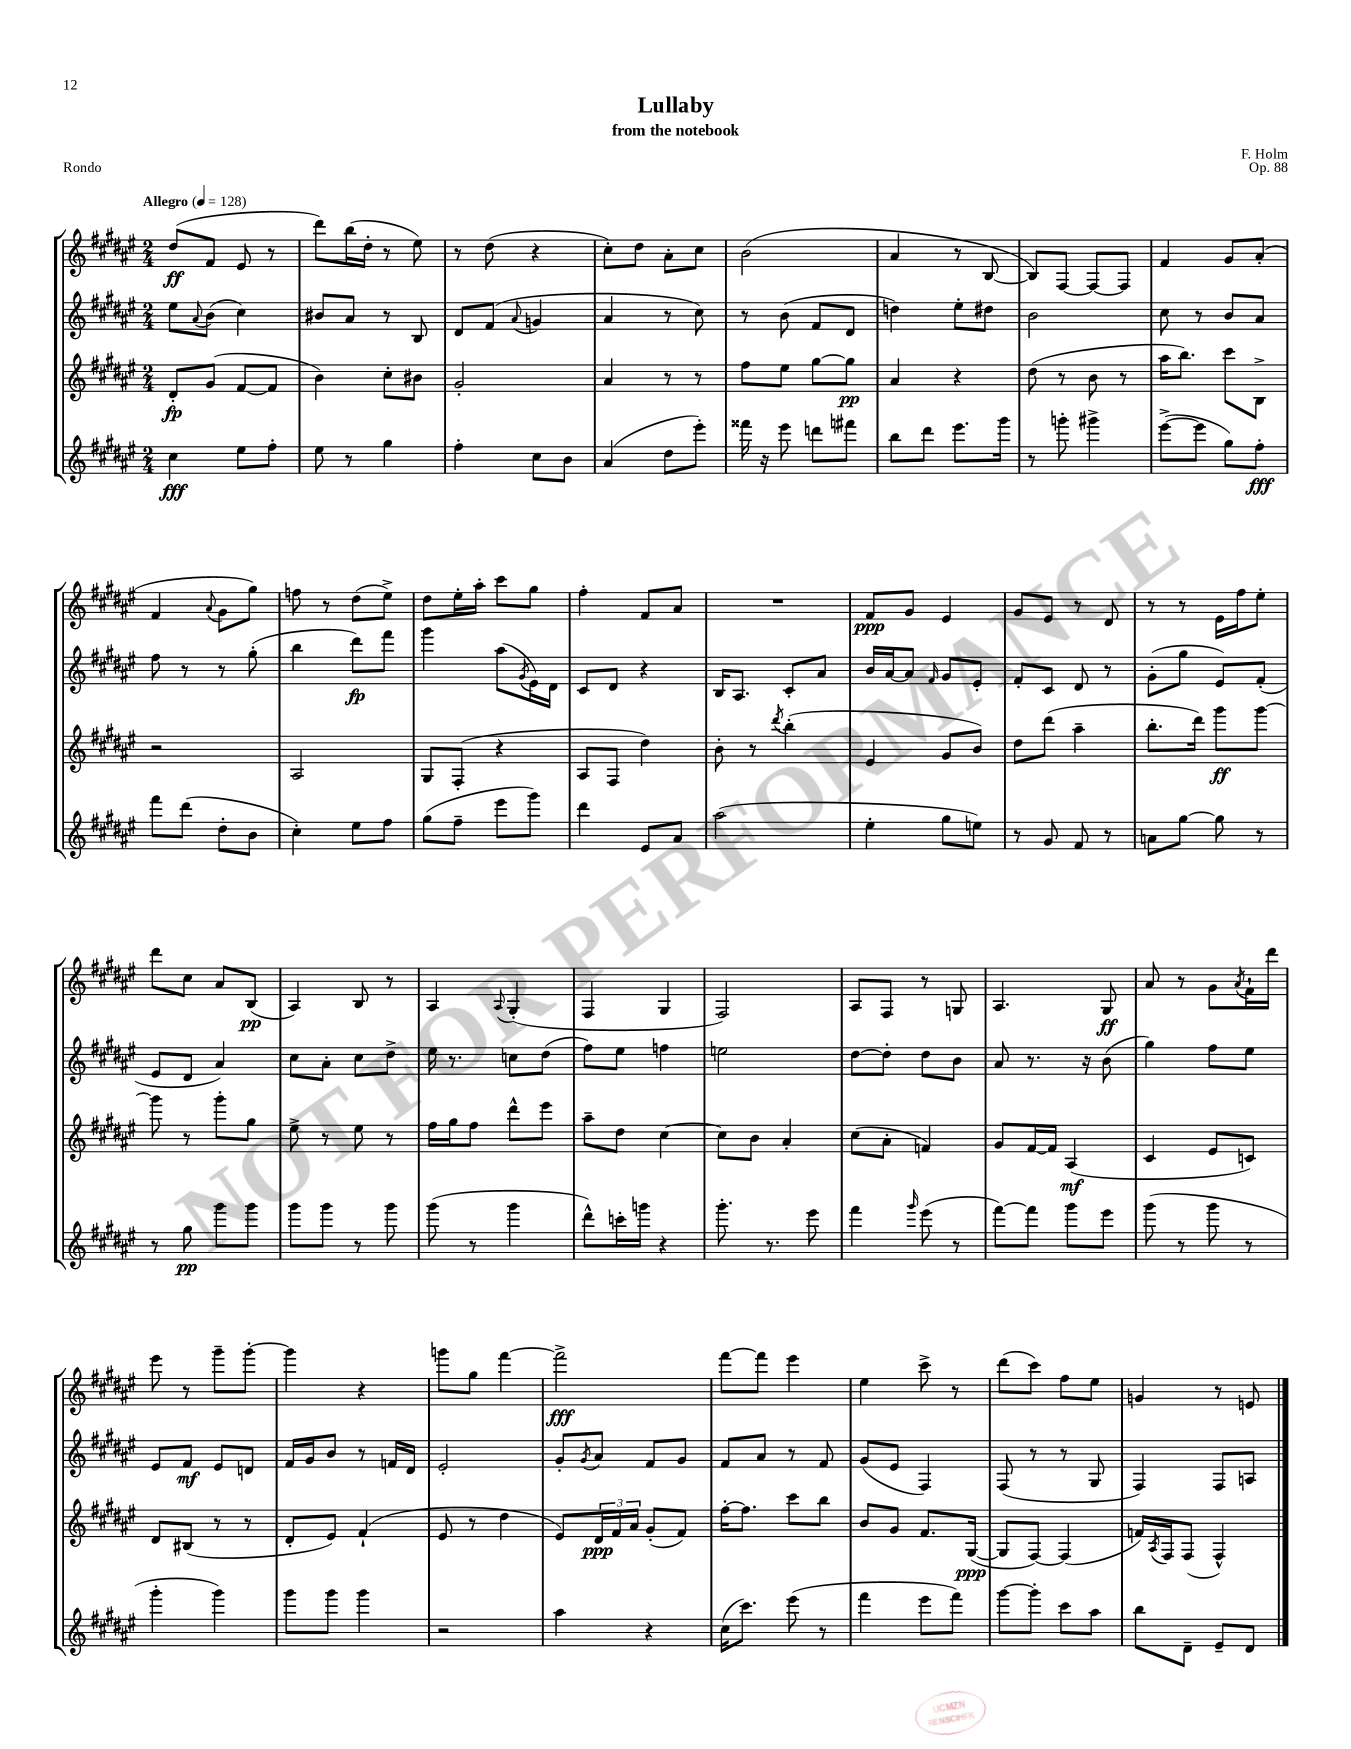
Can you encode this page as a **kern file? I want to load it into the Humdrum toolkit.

**kern	**kern	**kern	**kern
*staff4	*staff3	*staff2	*staff1
*clefG2	*clefG2	*clefG2	*clefG2
*k[f#c#g#d#a#e#]	*k[f#c#g#d#a#e#]	*k[f#c#g#d#a#e#]	*k[f#c#g#d#a#e#]
*M2/4	*M2/4	*M2/4	*M2/4
*MM128	*MM128	*MM128	*MM128
4cc#	8d#'	8ee#	(8dd#
.	.	8qqa#	.
.	(8g#	(8b	8f#
8ee#	[8f#	4cc#)	8e#
8ff#'	8f#]	.	8r
=	=	=	=
8ee#	4b)	8b#	8ddd#)
8r	.	8a#	(16bb
.	.	.	16dd#'
4gg#	8cc#'	8r	8r
.	8b#	8B	8ee#)
=	=	=	=
4ff#'	2g#'	8d#	8r
.	.	(8f#	(8dd#
.	.	8qqa#	.
8cc#	.	4g	4r
8b	.	.	.
=	=	=	=
(4a#	4a#	4a#	8cc#')
.	.	.	8dd#
8dd#	8r	8r	8a#'
8eee#')	8r	8cc#)	8cc#
=	=	=	=
16fff##	8ff#	8r	(2b
16r	.	.	.
8eee#	8ee#	(8b	.
8ddd	[8gg#	8f#	.
8fff#	8gg#]	8d#	.
=	=	=	=
8bb	4a#	4dd)	4a#
8ddd#	.	.	.
8.eee#	4r	8ee#'	8r
.	.	8dd#	[8B
16ggg#	.	.	.
=	=	=	=
8r	(8dd#	2b	8B])
8ggg'	8r	.	[8F#
4ggg#^	8b	.	8F#_
.	8r	.	8F#]
=	=	=	=
([8eee#^	16aa#	8cc#	4f#
.	8.bb)	.	.
8eee#]	.	8r	.
8gg#)	8ccc#	8b	8g#
8ff#'	8B^	8a#	(8a#'
=	=	=	=
8fff#	2r	8ff#	4f#
(8ddd#	.	8r	.
.	.	.	8qqa#
8dd#'	.	8r	8g#
8b	.	(8gg#'	8gg#)
=	=	=	=
4cc#')	2A#	4bb	8ff
.	.	.	8r
8ee#	.	8ddd#)	(8dd#
8ff#	.	8fff#	8ee#^)
=	=	=	=
(8gg#	8G#	4ggg#	8dd#
8ff#~	(8F#'	.	16ee#'
.	.	.	16aa#'
8eee#	4r	(8aa#	8ccc#
.	.	8qg#	.
8ggg#)	.	16e#)	8gg#
.	.	16d#	.
=	=	=	=
4ddd#	8A#	8c#	4ff#'
.	8F#	8d#	.
8e#	4dd#)	4r	8f#
8a#	.	.	8a#
=	=	=	=
(2aa#	8b'	16B	2r
.	.	8.A#	.
.	8r	.	.
.	8qddd#	.	.
.	(4bb'	8c#'	.
.	.	8a#	.
=	=	=	=
4ee#'	4e#	16b	8f#
.	.	[16a#	.
.	.	8a#]	8g#
.	.	16qqf#	.
8gg#	8g#	8g#	4e#
8ee)	8b)	8e#'	.
=	=	=	=
8r	8dd#	8f#'	8g#
8g#	(8ddd#	8c#	8e#
8f#	4aa#~	8d#	8r
8r	.	8r	8d#
=	=	=	=
8a	8.bb'	(8g#'	8r
[8gg#	.	8gg#	8r
.	16ddd#)	.	.
8gg#]	8ggg#	8e#)	16e#
.	.	.	16ff#
8r	[8ggg#	(8f#'	8ee#'
=	=	=	=
8r	8ggg#]	8e#	8ddd#
8gg#	8r	8d#	8cc#
8ggg#	8ggg#'	4a#)	8a#
8ggg#	8gg#	.	(8B
=	=	=	=
8ggg#	8ee#^	8cc#	4A#)
8ggg#	8r	8a#'	.
8r	8ee#	8cc#	8B
8ggg#	8r	8dd#^	8r
=	=	=	=
(8ggg#	16ff#	16ee#	4A#
.	16gg#	8.r	.
8r	8ff#	.	.
.	.	.	8qqA#
4ggg#	8ddd#^^	8cc	(4G#'
.	8eee#	(8dd#	.
=	=	=	=
8ddd#^^)	8aa#~	8ff#)	4F#
16ccc'	8dd#	8ee#	.
16ggg	.	.	.
4r	[4cc#	4ff	4G#
=	=	=	=
8.ggg#'	8cc#]	2ee	2F#)
.	8b	.	.
8.r	.	.	.
.	4a#'	.	.
8eee#	.	.	.
=	=	=	=
4fff#	(8cc#	[8dd#	8A#
.	8a#'	8dd#']	8F#
16qqggg#	.	.	.
(8eee#	4f)	8dd#	8r
8r	.	8b	8G
=	=	=	=
[8fff#)	8g#	8a#	4.A#
8fff#]	[16f#	8.r	.
.	16f#]	.	.
8ggg#	(4A#	.	.
.	.	16r	.
8eee#	.	(8b	8G#
=	=	=	=
(8ggg#	4c#	4gg#)	8a#
8r	.	.	8r
8ggg#	8e#	8ff#	8g#
.	.	.	8qa#
8r	8c)	8ee#	16f#`
.	.	.	16ddd#
=	=	=	=
4ggg#'	8d#	8e#	8eee#
.	(8B#	8f#	8r
4ggg#)	8r	8e#	8ggg#~
.	8r	8d	[8ggg#'
=	=	=	=
8ggg#	8d#'	16f#	4ggg#]
.	.	16g#	.
8ggg#	8e#)	8b	.
4ggg#	(4f#`	8r	4r
.	.	16f	.
.	.	16d#	.
=	=	=	=
2r	8e#	2e#'	8ggg
.	8r	.	8gg#
.	4dd#	.	[4fff#
=	=	=	=
4aa#	8e#)	8g#'	2fff#^]
.	.	8qg#	.
.	24d#	8a#	.
.	24f#	.	.
.	24a#	.	.
4r	(8g#'	8f#	.
.	8f#)	8g#	.
=	=	=	=
(16cc#	[16ff#'	8f#	[8fff#
8.ccc#)	8.ff#]	.	.
.	.	8a#	8fff#]
(8eee#	8ccc#	8r	4eee#
8r	8bb	8f#	.
=	=	=	=
4fff#	8b	(8g#	4ee#
.	8g#	8e#	.
8eee#	8.f#	4F#)	8ccc#^
8fff#)	.	.	8r
.	([16G#	.	.
=	=	=	=
[8ggg#	8G#]	(8F#	(8ddd#
8ggg#']	[8F#)	8r	8ccc#)
8ccc#	(4F#]	8r	8ff#
8aa#	.	8G#	8ee#
=	=	=	=
8bb	16f)	4F#)	4g
.	8qA#	.	.
.	16F#	.	.
8d#~	(8F#	.	.
8e#~	4F#^^)	8F#	8r
8d#	.	8A	8e
==	==	==	==
*-	*-	*-	*-
